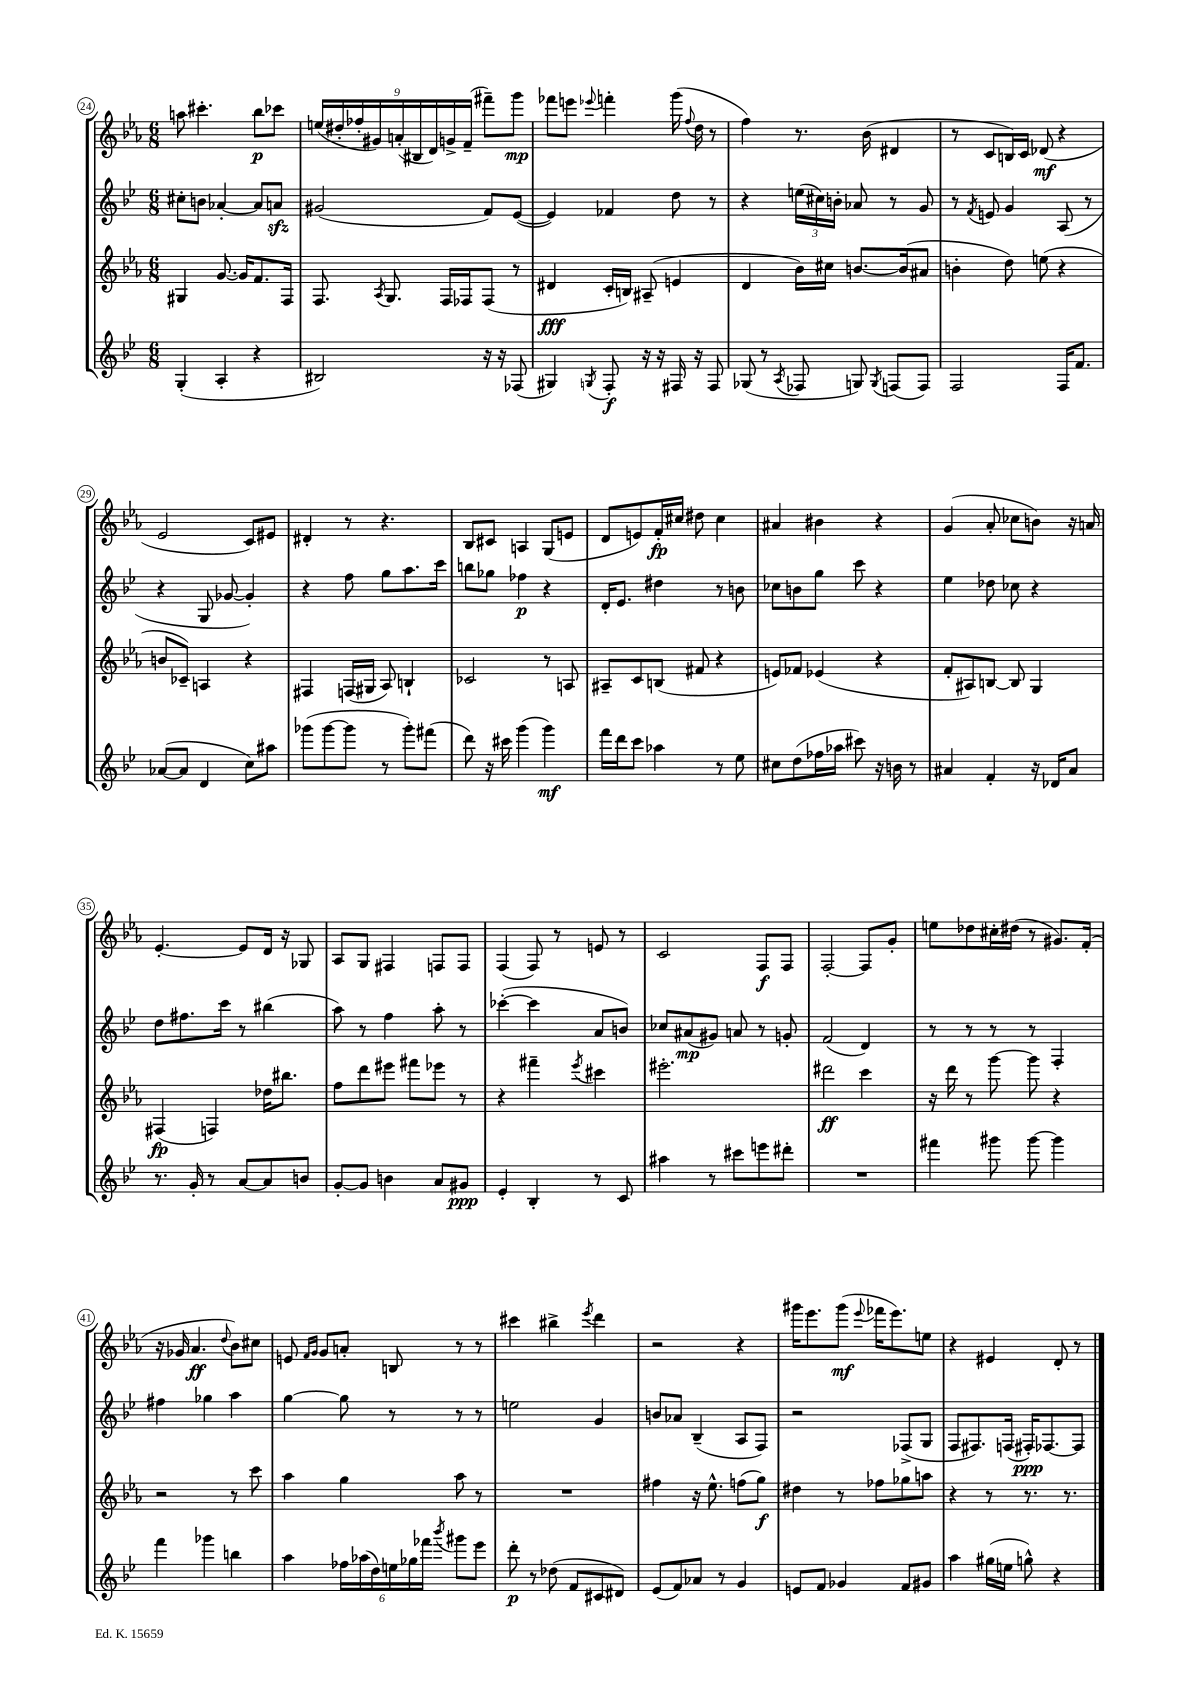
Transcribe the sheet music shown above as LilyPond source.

<<
\new StaffGroup <<
\new Staff = "s0" {
    \clef treble \key ees \major \numericTimeSignature \time 6/8
    \autoBeamOff a''8 cis'''4.-. bes''8[\p ces'''8] |
    \tuplet 9/8 { e''16[( dis''16-. fes''16-. gis'16) a'16-.( bis16 d'16) g'16-> f'16]--( } fis'''8[--) g'''8]\mp |
    fes'''8[ e'''8] \appoggiatura { ees'''8 } f'''4-. g'''16( \appoggiatura { f''8 } d''16 r8 |
    f''4) r8. bes'16( dis'4 |
    r8 c'8[ b16) c'16] des'8\mf( r4 |
    ees'2 c'8[) eis'8] |
    dis'4-. r8 r4. |
    bes8[ cis'8] a4 g8[( e'8] |
    d'8[ e'8) f'16-.\fp cis''16] dis''8 cis''4 |
    ais'4 bis'4 r4 |
    g'4( aes'8-. ces''8[ b'8]) r16 a'16 |
    ees'4.~-. ees'8[ d'16] r16 ges8 |
    aes8[ g8] fis4 f8[ f8] |
    f4( f8) r8 e'8 r8 |
    c'2 f8[\f f8] |
    f2~-. f8[ g'8]-. |
    e''8[ des''8 cis''16-. dis''16]( r8 gis'8.[) f'16]-.( |
    r16 ges'16 aes'4.\ff \appoggiatura { d''8 } bes'8[) cis''8] |
    e'8 \grace { f'16[ g'16] } g'8[ a'8]-. b8 r8 r8 |
    cis'''4 bis''4-> \acciaccatura { ees'''8 } d'''4 |
    r2 r4 |
    gis'''16[ ees'''8. gis'''8]\mf( \appoggiatura { ees'''8 } fes'''16[ ees'''8.) e''8] |
    r4 eis'4 d'8-. r8 \bar "|." |
}
\new Staff = "s1" {
    \clef treble \key bes \major \numericTimeSignature \time 6/8
    \autoBeamOff cis''8[-. b'8] aes'4~-. aes'8[ a'8]\sfz |
    gis'2( f'8[) ees'8]~( |
    ees'4) fes'4 d''8 r8 |
    r4 \tuplet 3/2 { e''16[( cis''16) b'16]-. } aes'8 r8 g'8 |
    r8 \acciaccatura { f'8 } e'8 g'4 a8( r8 |
    r4 g8 ges'8~ ges'4-.) |
    r4 f''8 g''8[ a''8. c'''16] |
    b''8[ ges''8] fes''4\p r4 |
    d'16[-. ees'8.] dis''4 r8 b'8 |
    ces''8[ b'8 g''8] c'''8 r4 |
    ees''4 des''8 ces''8 r4 |
    d''8[ fis''8. c'''16] r8 bis''4( |
    a''8) r8 f''4 a''8-. r8 |
    ces'''4~-.( ces'''4 a'8[ b'8]) |
    ces''8[ ais'8\mp( gis'8]) a'8 r8 g'8-. |
    f'2( d'4) |
    r8 r8 r8 r8 f4-. |
    fis''4 ges''4 a''4 |
    g''4~ g''8 r8 r8 r8 |
    e''2 g'4 |
    b'8[ aes'8] bes4--( a8[ f8]) |
    r2 fes8[->( g8] |
    f8[ fis8.) f16]( fis16[-.\ppp) fes8.~ fes8] \bar "|." |
}
\new Staff = "s2" {
    \clef treble \key ees \major \numericTimeSignature \time 6/8
    \autoBeamOff gis4 g'8.~ g'16[ f'8. f16] |
    f8. \acciaccatura { aes8 } g8. f16[ fes16 fes8]( r8 |
    dis'4\fff c'16[-. b16]) ais8--( e'4 |
    d'4 bes'16[) cis''16] b'8.[~ b'16( ais'8] |
    b'4-. d''8) e''8( r4 |
    b'8[ ces'8]--) a4 r4 |
    fis4 f16[( gis16] aes8) b4-! |
    ces'2 r8 a8 |
    ais8[-- c'8 b8]( fis'8 r4 |
    e'8[) fes'8] ees'4( r4 |
    f'8[-. ais8) b8]~ b8 g4 |
    fis4\fp( f4) des''16[ bis''8.] |
    f''8[ d'''8 eis'''8] fis'''8[ ees'''8] r8 |
    r4 fis'''4-- \acciaccatura { ees'''8 } cis'''4 |
    eis'''2.-. |
    dis'''2\ff c'''4 |
    r16 d'''16 r8 g'''8~ g'''8 r4 |
    r2 r8 c'''8 |
    aes''4 g''4 aes''8 r8 |
    R2. |
    fis''4 r16 ees''8.-^ f''8[( g''8]\f) |
    dis''4 r8 fes''8[ ges''8 a''8] |
    r4 r8 r8. r8. \bar "|." |
}
\new Staff = "s3" {
    \clef treble \key bes \major \numericTimeSignature \time 6/8
    \autoBeamOff g4-.( a4-. r4 |
    bis2) r16 r16 fes8( |
    gis4) \acciaccatura { g8 } f8-.\f r16 r16 fis16 r16 fis8 |
    ges8( r8 \acciaccatura { a8 } fes8 g8) \acciaccatura { g8 } f8[( f8]) |
    f2 f16[ f'8.] |
    aes'8[~( aes'8] d'4 c''8[) ais''8] |
    ges'''8[( ges'''8~ ges'''8] r8 ges'''8[-.) fis'''8]( |
    d'''8) r16 cis'''16 g'''4( g'''4\mf) |
    f'''16[ d'''16 c'''8] aes''4 r8 ees''8 |
    cis''8[ d''8( fes''16 aes''16] cis'''8) r16 b'16 r8 |
    ais'4 f'4-. r16 des'16[ ais'8] |
    r8. g'16-. r8 a'8[~ a'8 b'8] |
    g'8[~-. g'8] b'4 a'8[ gis'8]\ppp |
    ees'4-. bes4-. r8 c'8 |
    ais''4 r8 cis'''8[ e'''8 dis'''8]-. |
    R2. |
    fis'''4 gis'''8 gis'''8~ gis'''4 |
    f'''4 ges'''4 b''4 |
    a''4 \tuplet 6/4 { fes''16[ aes''16( d''16) e''16 ges''16 fes'''16] } \acciaccatura { bes'''8 } gis'''8[ ees'''8] |
    d'''8-.\p r8 des''8( f'8[ cis'8 dis'8]) |
    ees'8[( f'8) aes'8] r8 g'4 |
    e'8[ f'8] ges'4 f'8[ gis'8] |
    a''4 gis''16[( e''16] g''8-^) r4 \bar "|." |
}
>>
>>
\layout { \context { \Score currentBarNumber = #24 \override BarNumber.stencil = #(make-stencil-circler 0.1 0.3 ly:text-interface::print) } }
